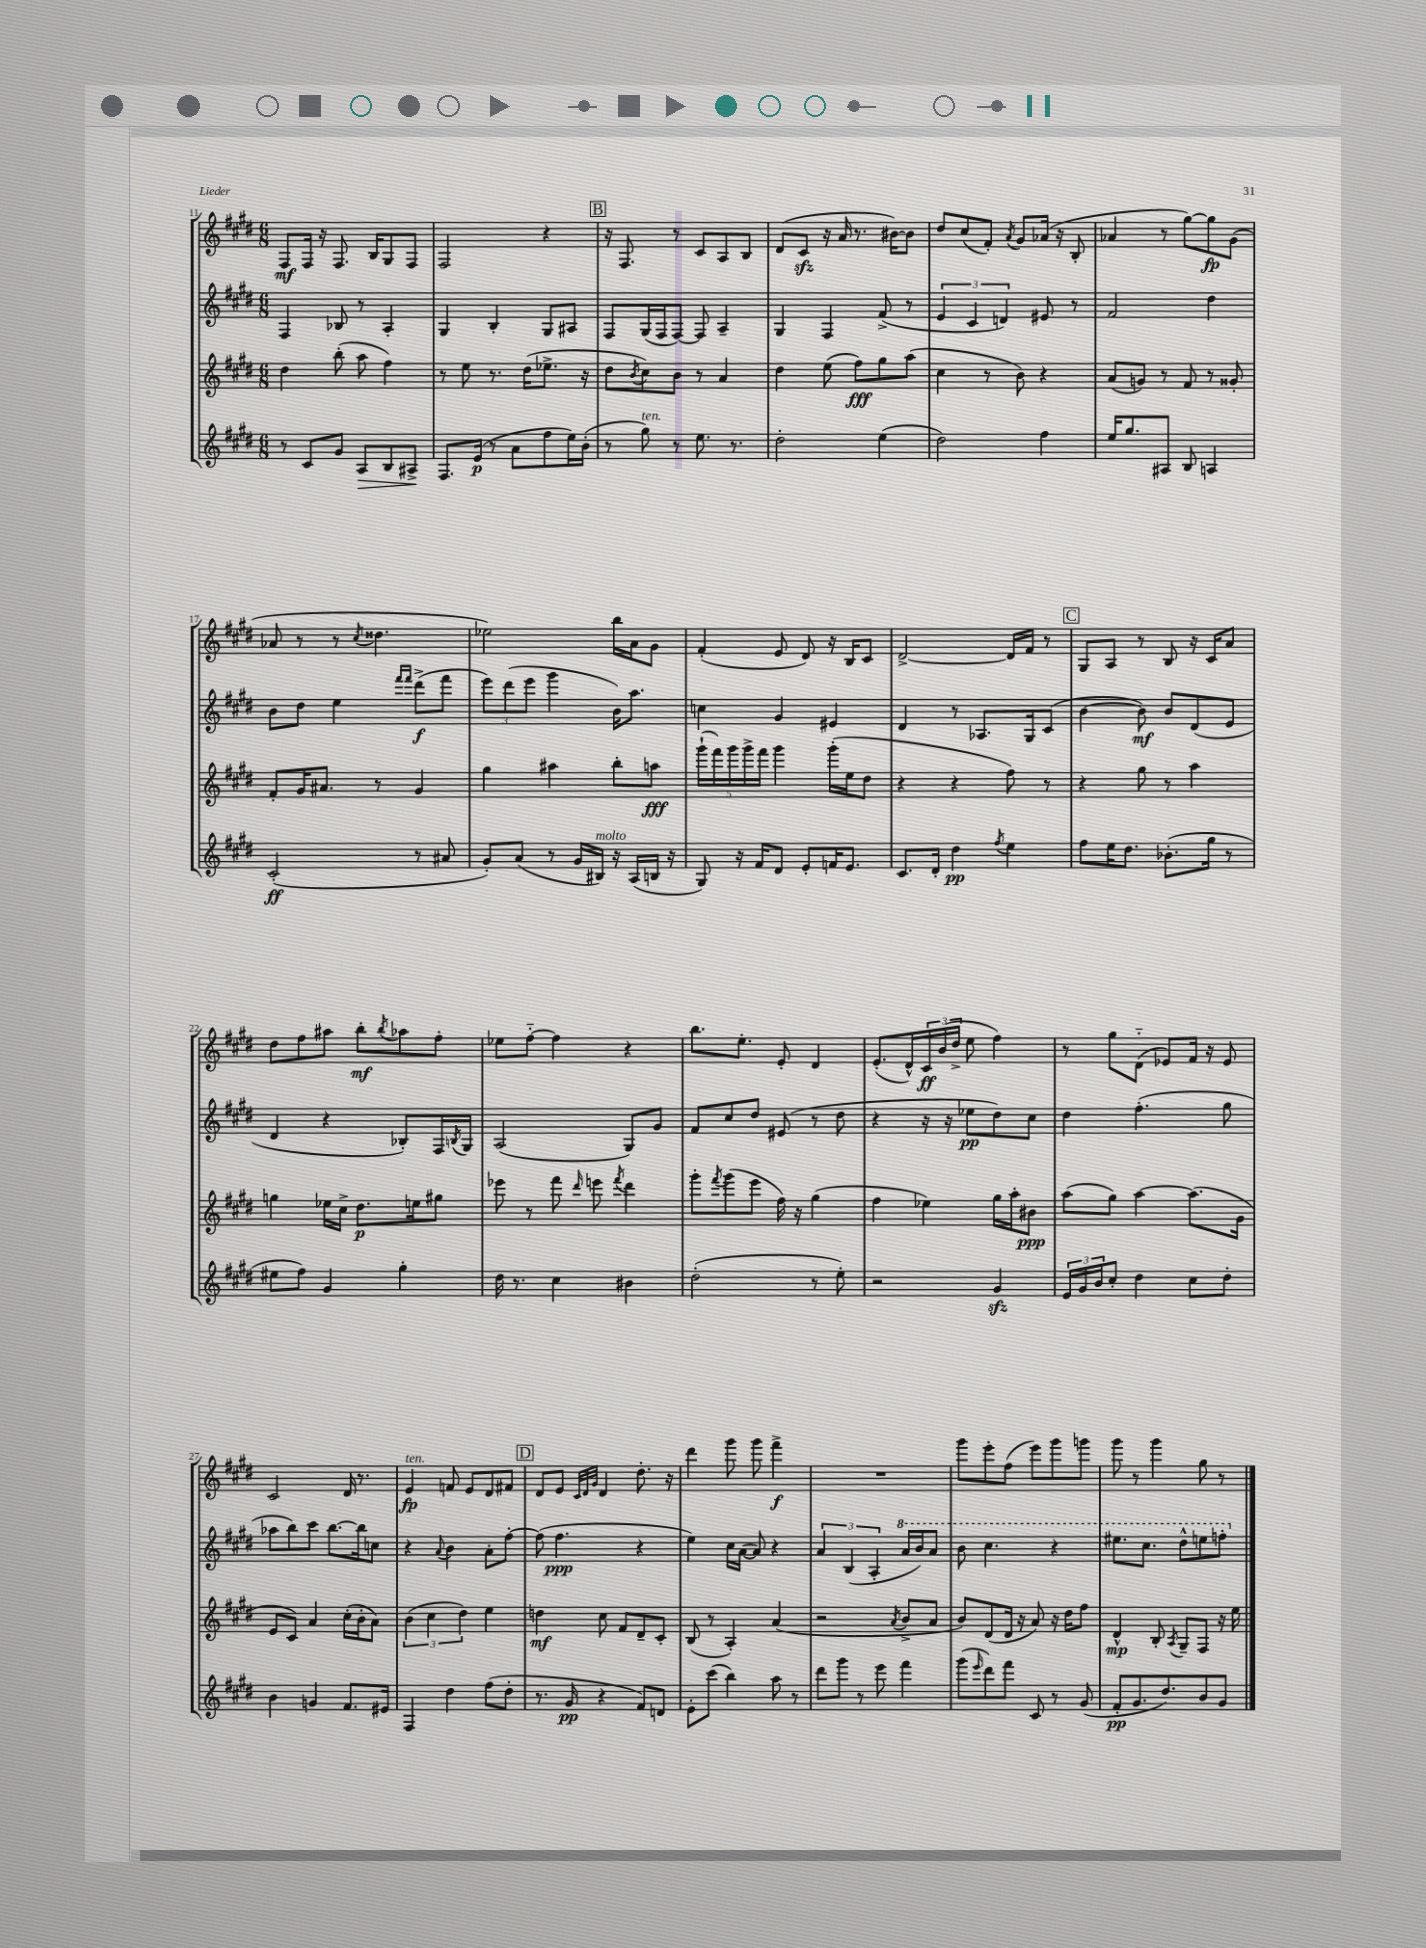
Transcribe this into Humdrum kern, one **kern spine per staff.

**kern	**kern	**kern	**kern
*staff4	*staff3	*staff2	*staff1
*clefG2	*clefG2	*clefG2	*clefG2
*k[f#c#g#d#]	*k[f#c#g#d#]	*k[f#c#g#d#]	*k[f#c#g#d#]
*M6/8	*M6/8	*M6/8	*M6/8
8r	4dd#	4F#	8F#
8c#	.	.	16F#
.	.	.	16r
8g#	(8bb'	8B-	8.F#
8A	8aa	8r	.
.	.	.	16B
8B	4ff#)	4A'	8G#
8A#^	.	.	8F#
=	=	=	=
8.F#	8r	4G#	2F#
.	8ee	.	.
(16e	.	.	.
8r	8.r	4B'	.
8a	.	.	.
.	(16dd#	.	.
8ff#	8.ee-^	8G#	4r
16ee)	.	8A#	.
(16b'	16r	.	.
=	=	=	=
8r	8dd#	8F#	16r
.	.	.	8.F#
.	8qb	.	.
8gg#)	8cc#)	(16G#	.
.	.	16F#	.
8r	8b	[8F#)	8r
8.ee	8r	8F#]	8c#
.	4a	4A~	8A
8.r	.	.	.
.	.	.	8B
=	=	=	=
2dd#'	4dd#	4G#	(8d#
.	.	.	8c#
.	(8ee	4F#	16r
.	.	.	16a
.	8ff#)	.	8.r
(4ee	8gg#	(8f#^	.
.	.	.	[16b#)
.	(8aa	8r	8b#]
=	=	=	=
2dd#)	4cc#	6e	8dd#
.	.	.	(8cc#
.	.	6c#	.
.	8r	.	8f#')
.	.	6d)	.
.	.	.	8qa
.	8b)	.	8g#
4ff#	4r	8e#	(16a-
.	.	.	16r
.	.	8r	8B'
=	=	=	=
16ee	(8a	2f#	4a-
8.gg#	.	.	.
.	8g)	.	.
8A#	8r	.	8r
8B	8f#	.	[8gg#)
4A	8r	4dd#	8gg#]
.	8g##'	.	(8g#
=	=	=	=
(2c#'	8f#'	8b	8a-
.	16g#	8dd#	8r
.	8.a#	.	.
.	.	4ee	8r
.	.	.	8qcc#
.	8r	.	4.dd##
.	.	16qqfff#	.
.	.	16qqfff#	.
8r	4g#	(8ddd#^	.
8a#	.	8fff#	.
=	=	=	=
8g#')	4gg#	12eee)	2ee-)
.	.	(12ddd#	.
(8a	.	.	.
.	.	12eee	.
8r	4aa#	4ggg#	.
16g#	.	.	.
16B#)	.	.	.
16r	8bb'	16b)	16bb
(16A	.	8.aa	16a
16B	8aa	.	8g#
16r	.	.	.
=	=	=	=
8G#)	(20ggg#`	4cc	(4f#'
.	20fff#)	.	.
.	20ggg#	.	.
16r	.	.	.
.	20ggg#^	.	.
16f#	.	.	.
.	20fff#	.	.
8d#	4ggg#	4g#	8e
8e'	.	.	8d#)
16f	(16ggg#'	4e#	16r
8.e	16ee	.	16B
.	8dd#	.	8c#
=	=	=	=
8.c#	4r	4d#	[2d#^
16d#'	.	.	.
4dd#	4r	8r	.
.	.	8.A-	.
8qff#	.	.	.
4ee	8ff#)	.	16d#]
.	.	16G#	16f#
.	8r	(8c#	8r
=	=	=	=
8ff#	4r	[4b	8G#
16ee	.	.	8A
8.dd#	.	.	.
.	8gg#	8b])	8r
(8.b-'	8r	8b	8B
.	4aa	(8d#	16r
16gg#	.	.	16c#
8r	.	8e	8a
=	=	=	=
8ee#	4gg	4d#	8dd#
8ff#)	.	.	8ff#
4g#	16ee-	4r	8aa#
.	16cc#^	.	.
.	8.dd#	.	8bb'
.	.	.	8qbb
4gg#'	.	8B-')	8aa-
.	16ee	.	.
.	8gg#	16F#	8ff#'
.	.	8qB	.
.	.	16G#	.
=	=	=	=
16dd#	8eee-	(2A	8ee-
8.r	.	.	.
.	8r	.	[8ff#'~
4cc#	8fff#	.	4ff#]
.	16qqddd#	.	.
.	8eee	.	.
.	8qfff#	.	.
4b#	4ddd#	8G#)	4r
.	.	8g#	.
=	=	=	=
(2dd#'	8ggg#'	8f#	8.bb
.	8qfff#	.	.
.	(8ggg#	8cc#	.
.	.	.	8.ee'
.	8eee	8dd#	.
.	16ff#)	(8e#	8e'
.	16r	.	.
8r	(4gg#	8r	4d#
8ee')	.	8dd#	.
=	=	=	=
2r	4ff#	4r	(8.e'
.	.	.	16d#^^)
.	4ee-)	16r	24c#
.	.	.	(24b
.	.	16r	.
.	.	.	24dd#^
.	.	8ee-	8ee
4g#	16gg#	8dd#)	4ff#)
.	16aa'	.	.
.	8b#	8cc#	.
=	=	=	=
24e	(8aa	4dd#	8r
24g#	.	.	.
24b	.	.	.
8cc#'	8gg#)	.	8gg#
4dd#	[4aa	(4.ff#'	(8d#'~
.	.	.	8e-)
8cc#	(8.aa]	.	16f#
.	.	.	16r
8dd#'	.	8gg#	8e-
.	16g#	.	.
=	=	=	=
4b	8e	8aa-	2c#
.	8c#)	8bb)	.
4g	4a	8ccc#	.
.	.	[8.bb	.
8.f#	(16cc#'	.	16d#
.	16b'	16bb]	8.r
.	8a)	8cc	.
16e#	.	.	.
=	=	=	=
4F#	(6b	4r	4e
.	6cc#	.	.
.	.	8qqa	.
4dd#	.	4b	8f
.	6dd#)	.	.
.	.	.	8e
(8ff#	4ee	8a'	8d#
8dd#'	.	[8ff#'	8f#
=	=	=	=
8.r	4dd	(8ff#]	8d#
.	.	4.ff#	8e
16g#	.	.	.
.	.	.	32qqc#
.	.	.	32qqd#
.	.	.	32qqg#
4r	8cc#	.	4d#
.	8f#	.	.
8f#)	8d#~	4r	8.dd#'
8d	8c#'	.	.
.	.	.	16r
=	=	=	=
8e'	(8B	4ee)	4ddd#
(8ccc#	8r	.	.
4bb)	4A')	16cc#	8ggg#
.	.	([16a	.
.	.	8a])	8ggg#
8aa	(4a	4r	4fff#^
8r	.	.	.
=	=	=	=
8ddd#	2r	6a	2.r
8ggg#	.	.	.
.	.	(6B	.
8r	.	.	.
.	.	6A'	.
8eee	.	.	.
.	8qa	.	.
4fff#	8b^	16aa	.
.	.	16bb)	.
.	8a	8aa	.
=	=	=	=
(8ggg#	8b)	8bb	8ggg#
16qqeee	.	.	.
8ddd#)	(8d#	4.ccc#	8eee'
8fff#	16d#	.	(8ff#
.	16r	.	.
8c#	8a)	.	8eee)
8r	16r	4r	8ggg#
.	16dd#	.	.
(8g#	8ff#	.	8ggg
=	=	=	=
8f#'	4d#^^	8.eee#	8ggg#
8.g#	.	.	8r
.	.	8.ccc#	.
.	8B'	.	4ggg#
8.dd#)	.	.	.
.	8qA	.	.
.	8G#~	8ddd#^^	.
8b	8F#	8eee	8gg#
8g#	16r	8fff'	8r
.	16ee	.	.
==	==	==	==
*-	*-	*-	*-
